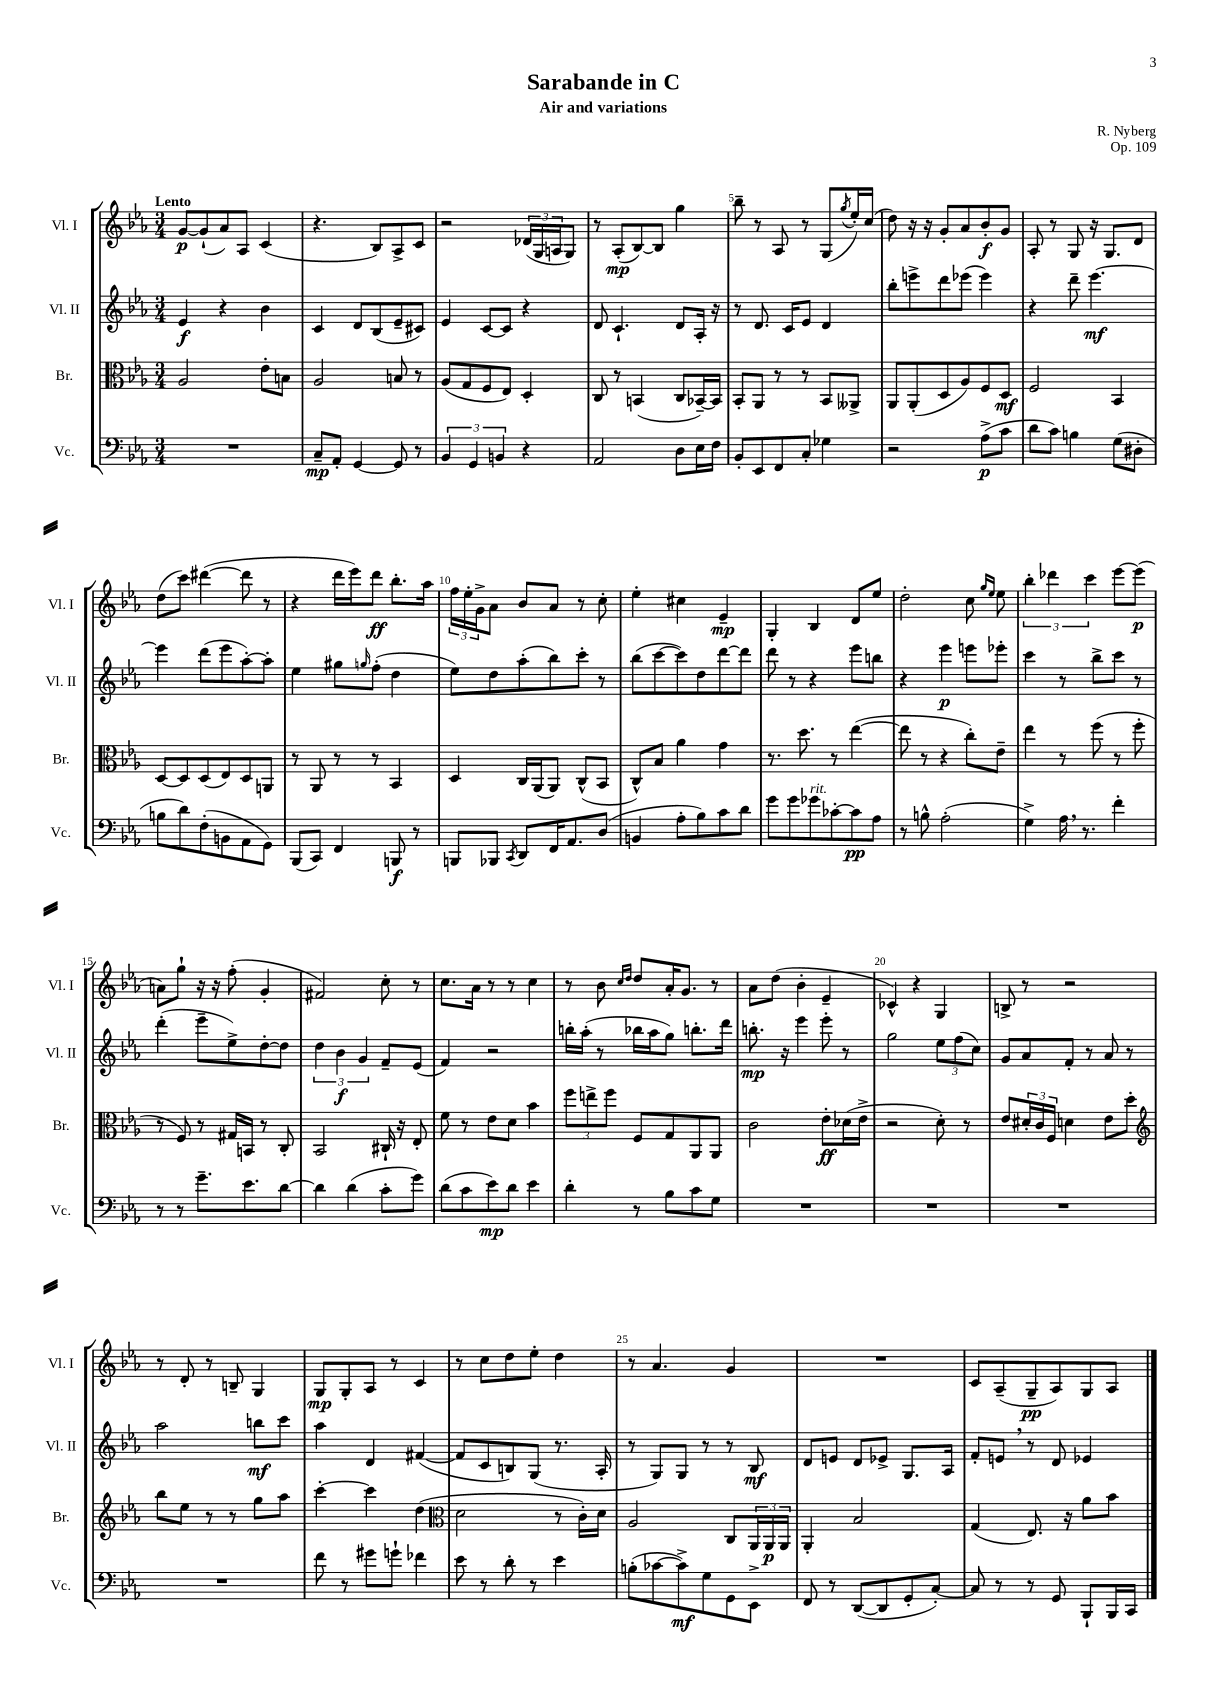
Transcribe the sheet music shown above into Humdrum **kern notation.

**kern	**dynam	**kern	**dynam	**kern	**dynam	**kern	**dynam
*part4	*part4	*part3	*part3	*part2	*part2	*part1	*part1
*staff4	*staff4	*staff3	*staff3	*staff2	*staff2	*staff1	*staff1
*I"Vc.	*	*I"Br.	*	*I"Vl. II	*	*I"Vl. I	*
*I'Vc.	*	*I'Br.	*	*I'Vl. II	*	*I'Vl. I	*
*clefF4	*	*clefC3	*	*clefG2	*	*clefG2	*
*k[b-e-a-]	*	*k[b-e-a-]	*	*k[b-e-a-]	*	*k[b-e-a-]	*
*M3/4	*	*M3/4	*	*M3/4	*	*M3/4	*
=1	=1	=1	=1	=1	=1	=1	=1
!	!	!	!	!	!	!LO:TX:a:B:t=Lento	!
2.r	.	2A-/	.	4e-/	f	[8g/L	p
.	.	.	.	.	.	(8g`/]	.
.	.	.	.	4r	.	8a-/)	.
.	.	.	.	.	.	8A-/J	.
.	.	8e-'\L	.	4b-\	.	(4c/	.
.	.	8Bn\J	.	.	.	.	.
=2	=2	=2	=2	=2	=2	=2	=2
8C~/L	mp	2A-/	.	4c/	.	4.r	.
8AA-'/J	.	.	.	.	.	.	.
[4GG/	.	.	.	8d/L	.	.	.
.	.	.	.	(8B-/	.	8B-/L)	.
8GG/]	.	8Bn/	.	8e-~/	.	8A-^/	.
8r	.	8r	.	8c#X/J)	.	8c/J	.
=3	=3	=3	=3	=3	=3	=3	=3
6BB-/	.	(8A-/L	.	4e-/	.	2r	.
.	.	8G/	.	.	.	.	.
6GG/	.	.	.	.	.	.	.
.	.	8F/	.	[8c/L	.	.	.
6BBn/	.	.	.	.	.	.	.
.	.	8E-/J)	.	8c/J]	.	.	.
4r	.	4D'/	.	4r	.	(24d-X/LL	.
.	.	.	.	.	.	24G/	.
.	.	.	.	.	.	24An/J	.
.	.	.	.	.	.	8G/J)	.
=4	=4	=4	=4	=4	=4	=4	=4
2AA-/	.	8C/	.	8d/	.	8r	.
.	.	8r	.	4.c`/	.	(8A-'/L	mp
.	.	(4BBn/	.	.	.	[8B-/)	.
.	.	.	.	.	.	8B-/J]	.
8D\L	.	8C/L	.	8d/L	.	4gg\	.
16E-\L	.	[16BB-X~/L)	.	16A-'/Jk	.	.	.
16F\JJ	.	16BB-/JJ]	.	16r	.	.	.
=5	=5	=5	=5	=5	=5	=5	=5
8BB-'/L	.	8BB-'/L	.	8r	.	8bb-~\	.
8EE-/	.	8AA-/J	.	8.d/	.	8r	.
8FF/	.	8r	.	.	.	8A-/	.
.	.	.	.	16c/KL	.	.	.
8C'/J	.	8r	.	8e-/J	.	8r	.
4G-X\	.	8BB-/L	.	4d/	.	(8G/L	.
.	.	.	.	.	.	8qgg/	.
.	.	8AA--X^/J	.	.	.	16ee-'/L)	.
.	.	.	.	.	.	(16cc/JJ	.
=6	=6	=6	=6	=6	=6	=6	=6
2r	.	8AA-/L	.	8bb-'\L	.	8dd\)	.
.	.	(8AA-'/	.	8eeen^\	.	16r	.
.	.	.	.	.	.	16r	.
.	.	8D/	.	8ddd\	.	8g'/L	.
.	.	8A-/)	.	(8eee-X\J	.	8a-/	.
(8A-^\L	p	8F/	.	4eee-\)	.	8b-'/	f
8c\J	.	8D/J	mf	.	.	8g/J	.
=7	=7	=7	=7	=7	=7	=7	=7
8d\L	.	2F/	.	4r	.	8A-'/	.
8c\J)	.	.	.	.	.	8r	.
4Bn\	.	.	.	8ddd~\	.	8G/	.
.	.	.	.	[4.eee-\	mf	16r	.
.	.	.	.	.	.	8.G/L	.
(8G\L	.	4BB-/	.	.	.	.	.
8D#X'\J	.	.	.	.	.	8d/J	.
!!LO:LB:g=z
=8	=8	=8	=8	=8	=8	=8	=8
8Bn\L	.	[8D/L	.	4eee-\]	.	(8dd\L	.
8d\)	.	8D/]	.	.	.	8ccc\J)	.
(8F'\	.	(8D/	.	(8ddd\L	.	([4ddd#X\	.
8BBn\	.	8E-/)	.	8eee-\	.	.	.
8AA-\	.	8D/	.	[8aa-'\)	.	8ddd#\]	.
8GG\J)	.	8AAn/J	.	8aa-'\J]	.	8r	.
=9	=9	=9	=9	=9	=9	=9	=9
(8BBB-/L	.	8r	.	4ee-\	.	4r	.
8CC/J)	.	8AA-/	.	.	.	.	.
4FF/	.	8r	.	8gg#X\L	.	16ddd\LL	.
.	.	.	.	.	.	16eee-\J)	.
.	.	.	.	16qqggn/	.	.	.
.	.	8r	.	(8ff'\J	.	8ddd\J	ff
8BBBn/	f	4BB-/	.	4dd\	.	8.bb-'\L	.
8r	.	.	.	.	.	.	.
.	.	.	.	.	.	16aa-\Jk	.
=10	=10	=10	=10	=10	=10	=10	=10
8BBBn/L	.	4D/	.	8ee-\L)	.	24ff\LL	.
.	.	.	.	.	.	24ee-'\	.
.	.	.	.	.	.	24g^\J	.
8BBB-X/J	.	.	.	8dd\	.	8a-\J	.
8qCC/	.	.	.	.	.	.	.
8DD/L	.	16C/LL	.	(8aa-'\	.	8b-/L	.
.	.	(16AA-/J	.	.	.	.	.
16FF/K	.	8AA-/J)	.	8bb-\)	.	8a-/J	.
8.AA-/	.	.	.	.	.	.	.
.	.	(8C^^/L	.	8ccc'\J	.	8r	.
(8D/J	.	8BB-/J	.	8r	.	8cc'\	.
=11	=11	=11	=11	=11	=11	=11	=11
4BBn/	.	8C^^/L)	.	(8bb-\L	.	4ee-'\	.
.	.	8B-/J	.	[8ccc\	.	.	.
8A-'\L	.	4a-\	.	8ccc\])	.	4cc#X\	.
8B-\)	.	.	.	8dd\	.	.	.
8c\	.	4g\	.	[8ddd\	.	4e-~/	mp
8d\J	.	.	.	8ddd\J]	.	.	.
=12	=12	=12	=12	=12	=12	=12	=12
8g\L	.	8.r	.	8ddd\	.	4G'/	.
8g\	.	.	.	8r	.	.	.
.	.	8.dd\	.	.	.	.	.
!LO:TX:a:i:t=rit.	!	!	!	!	!	!	!
8g-X\	.	.	.	4r	.	4B-/	.
[8c-X'\	.	8r	.	.	.	.	.
8c-\]	pp	([4ee-\	.	8eee-\L	.	8d/L	.
8A-\J	.	.	.	8bbn\J	.	8ee-/J	.
=13	=13	=13	=13	=13	=13	=13	=13
8r	.	8ee-\]	.	4r	.	2dd'\	.
8Bn^^\	.	8r	.	.	.	.	.
(2A-'\	.	4r	.	4eee-\	p	.	.
.	.	8cc'\L)	.	8eeen\L	.	8cc\	.
.	.	.	.	.	.	16qqgg/LL	.
.	.	.	.	.	.	16qqee-/JJ	.
.	.	8e-~\J	.	8eee-X'\J	.	8ee-\	.
=14	=14	=14	=14	=14	=14	=14	=14
4G^\)	.	4ee-\	.	4ccc\	.	6bb-'\	.
.	.	.	.	.	.	6ddd-X\	.
16A-,\	.	8r	.	8r	.	.	.
8.r	.	.	.	.	.	.	.
.	.	.	.	.	.	6ccc\	.
.	.	(8ff\	.	8bb-^\L	.	.	.
4f'\	.	8r	.	8ccc\J	.	[8eee-\L	.
.	.	8ff'\	.	8r	.	(8eee-\J]	p
!!LO:LB:g=z
=15	=15	=15	=15	=15	=15	=15	=15
8r	.	8r	.	(4ddd'\	.	8an\L)	.
8r	.	8F/)	.	.	.	8gg`\J	.
8.g~\L	.	8r	.	8eee-~\L	.	16r	.
.	.	.	.	.	.	16r	.
.	.	16G#X/LL	.	8ee-^\)	.	(8ff'\	.
8.e-\	.	16BBn/JJ	.	.	.	.	.
.	.	8r	.	[8dd'\	.	4g'/	.
[8d\J	.	8C'/	.	8dd\J]	.	.	.
=16	=16	=16	=16	=16	=16	=16	=16
4d\]	.	2BB-/	.	6dd\	.	2f#X/)	.
.	.	.	.	6b-\	f	.	.
(4d\	.	.	.	.	.	.	.
.	.	.	.	6g/	.	.	.
8c'\L	.	16C#X`/	.	8f~/L	.	8cc'\	.
.	.	16r	.	.	.	.	.
8g\J)	.	8E-'/	.	(8e-/J	.	8r	.
=17	=17	=17	=17	=17	=17	=17	=17
(8d\L	.	8f\	.	4f/)	.	8.cc\L	.
8c\	.	8r	.	.	.	.	.
.	.	.	.	.	.	16a-\Jk	.
8e-\)	mp	8e-\L	.	2r	.	8r	.
8d\J	.	8d\J	.	.	.	8r	.
4e-\	.	4b-\	.	.	.	4cc\	.
=18	=18	=18	=18	=18	=18	=18	=18
4d'\	.	12ff\L	.	16bbn'\LL	.	8r	.
.	.	.	.	(16aa-'\JJ	.	.	.
.	.	12een^\	.	.	.	.	.
.	.	.	.	8r	.	8b-\	.
.	.	12ff\J	.	.	.	.	.
.	.	.	.	.	.	16qqcc/LL	.
.	.	.	.	.	.	16qqdd/JJ	.
8r	.	8F/L	.	16bb-X\LL	.	8dd/L	.
.	.	.	.	16aa-\J	.	.	.
8B-\L	.	8G/	.	8gg\J)	.	16a-'/K	.
.	.	.	.	.	.	8.g/J	.
8c\	.	8AA-/	.	8.bbn'\L	.	.	.
8G\J	.	8AA-/J	.	.	.	8r	.
.	.	.	.	16ddd\Jk	.	.	.
=19	=19	=19	=19	=19	=19	=19	=19
2.r	.	2c\	.	8.bbn'\	mp	8a-\L	.
.	.	.	.	.	.	(8dd\J	.
.	.	.	.	16r	.	.	.
.	.	.	.	4eee-\	.	4b-'\	.
.	.	8e-'\L	ff	8eee-'\	.	4e-~/	.
.	.	(16d-X\L	.	8r	.	.	.
.	.	16e-^\JJ	.	.	.	.	.
=20	=20	=20	=20	=20	=20	=20	=20
2.r	.	2r	.	2gg\	.	4c-X^^/)	.
.	.	.	.	.	.	4r	.
.	.	8d'\)	.	12ee-\L	.	4G/	.
.	.	.	.	(12ff\	.	.	.
.	.	8r	.	.	.	.	.
.	.	.	.	12cc\J)	.	.	.
=21	=21	=21	=21	=21	=21	=21	=21
2.r	.	8e-/L	.	8g/L	.	8Bn^/	.
.	.	24d#X'/L	.	8a-/	.	8r	.
.	.	24c/	.	.	.	.	.
.	.	24F/JJ	.	.	.	.	.
.	.	4dn\	.	8f'/J	.	2r	.
.	.	.	.	8r	.	.	.
.	.	8e-\L	.	8a-/	.	.	.
.	.	8dd'\J	.	8r	.	.	.
!!LO:LB:g=z
=22	=22	=22	=22	=22	=22	=22	=22
*	*	*clefG2	*	*	*	*	*
2.r	.	8bb-\L	.	2aa-\	.	8r	.
.	.	8ee-\J	.	.	.	8d'/	.
.	.	8r	.	.	.	8r	.
.	.	8r	.	.	.	8Bn~/	.
.	.	8gg\L	.	8bbn\L	mf	4G/	.
.	.	8aa-\J	.	8ccc\J	.	.	.
=23	=23	=23	=23	=23	=23	=23	=23
8f\	.	[4ccc'\	.	4aa-\	.	8G/L	mp
8r	.	.	.	.	.	8G'/	.
8g#X\L	.	4ccc\]	.	4d/	.	8A-/J	.
8gn`\J	.	.	.	.	.	8r	.
4f-X\	.	(4dd\	.	([4f#X/	.	4c/	.
=24	=24	=24	=24	=24	=24	=24	=24
*	*	*clefC3	*	*	*	*	*
8e-\	.	2d\	.	8f#/L]	.	8r	.
8r	.	.	.	8c/	.	8cc\L	.
8d'\	.	.	.	8Bn/)	.	8dd\	.
8r	.	.	.	(8G/J	.	8ee-'\J	.
4e-\	.	8r	.	8.r	.	4dd\	.
.	.	16c'\LL)	.	.	.	.	.
.	.	16d\JJ	.	16A-'/	.	.	.
=25	=25	=25	=25	=25	=25	=25	=25
(8Bn'\L	.	2A-/	.	8r	.	8r	.
[8c-X\	.	.	.	8G/L)	.	4.a-/	.
8c-^\])	mf	.	.	8G/J	.	.	.
8G\	.	.	.	8r	.	.	.
8GG\	.	8C/L	.	8r	.	4g/	.
8EE-^\J	.	24AA-/L	.	8B-/	mf	.	.
.	.	24AA-/	p	.	.	.	.
.	.	24AA-/JJ	.	.	.	.	.
=26	=26	=26	=26	=26	=26	=26	=26
8FF/	.	4AA-'/	.	8d/L	.	2.r	.
8r	.	.	.	8en/J	.	.	.
([8DD/L	.	2B-/	.	8d/L	.	.	.
8DD/]	.	.	.	8e-X^/J	.	.	.
8GG'/	.	.	.	8.G/L	.	.	.
[8C'/J)	.	.	.	.	.	.	.
.	.	.	.	16A-/Jk	.	.	.
=27	=27	=27	=27	=27	=27	=27	=27
8C/]	.	(4G/	.	8f'/L	.	8c/L	.
8r	.	.	.	8en,/J	.	(8A-~/	.
8r	.	8.E-/)	.	8r	.	8G~/	pp
8GG/	.	.	.	8d/	.	8A-/)	.
.	.	16r	.	.	.	.	.
8BBB-`/L	.	8a-\L	.	4e-X/	.	8G/	.
16BBB-/L	.	8b-\J	.	.	.	8A-/J	.
16CC/JJ	.	.	.	.	.	.	.
==	==	==	==	==	==	==	==
*-	*-	*-	*-	*-	*-	*-	*-
